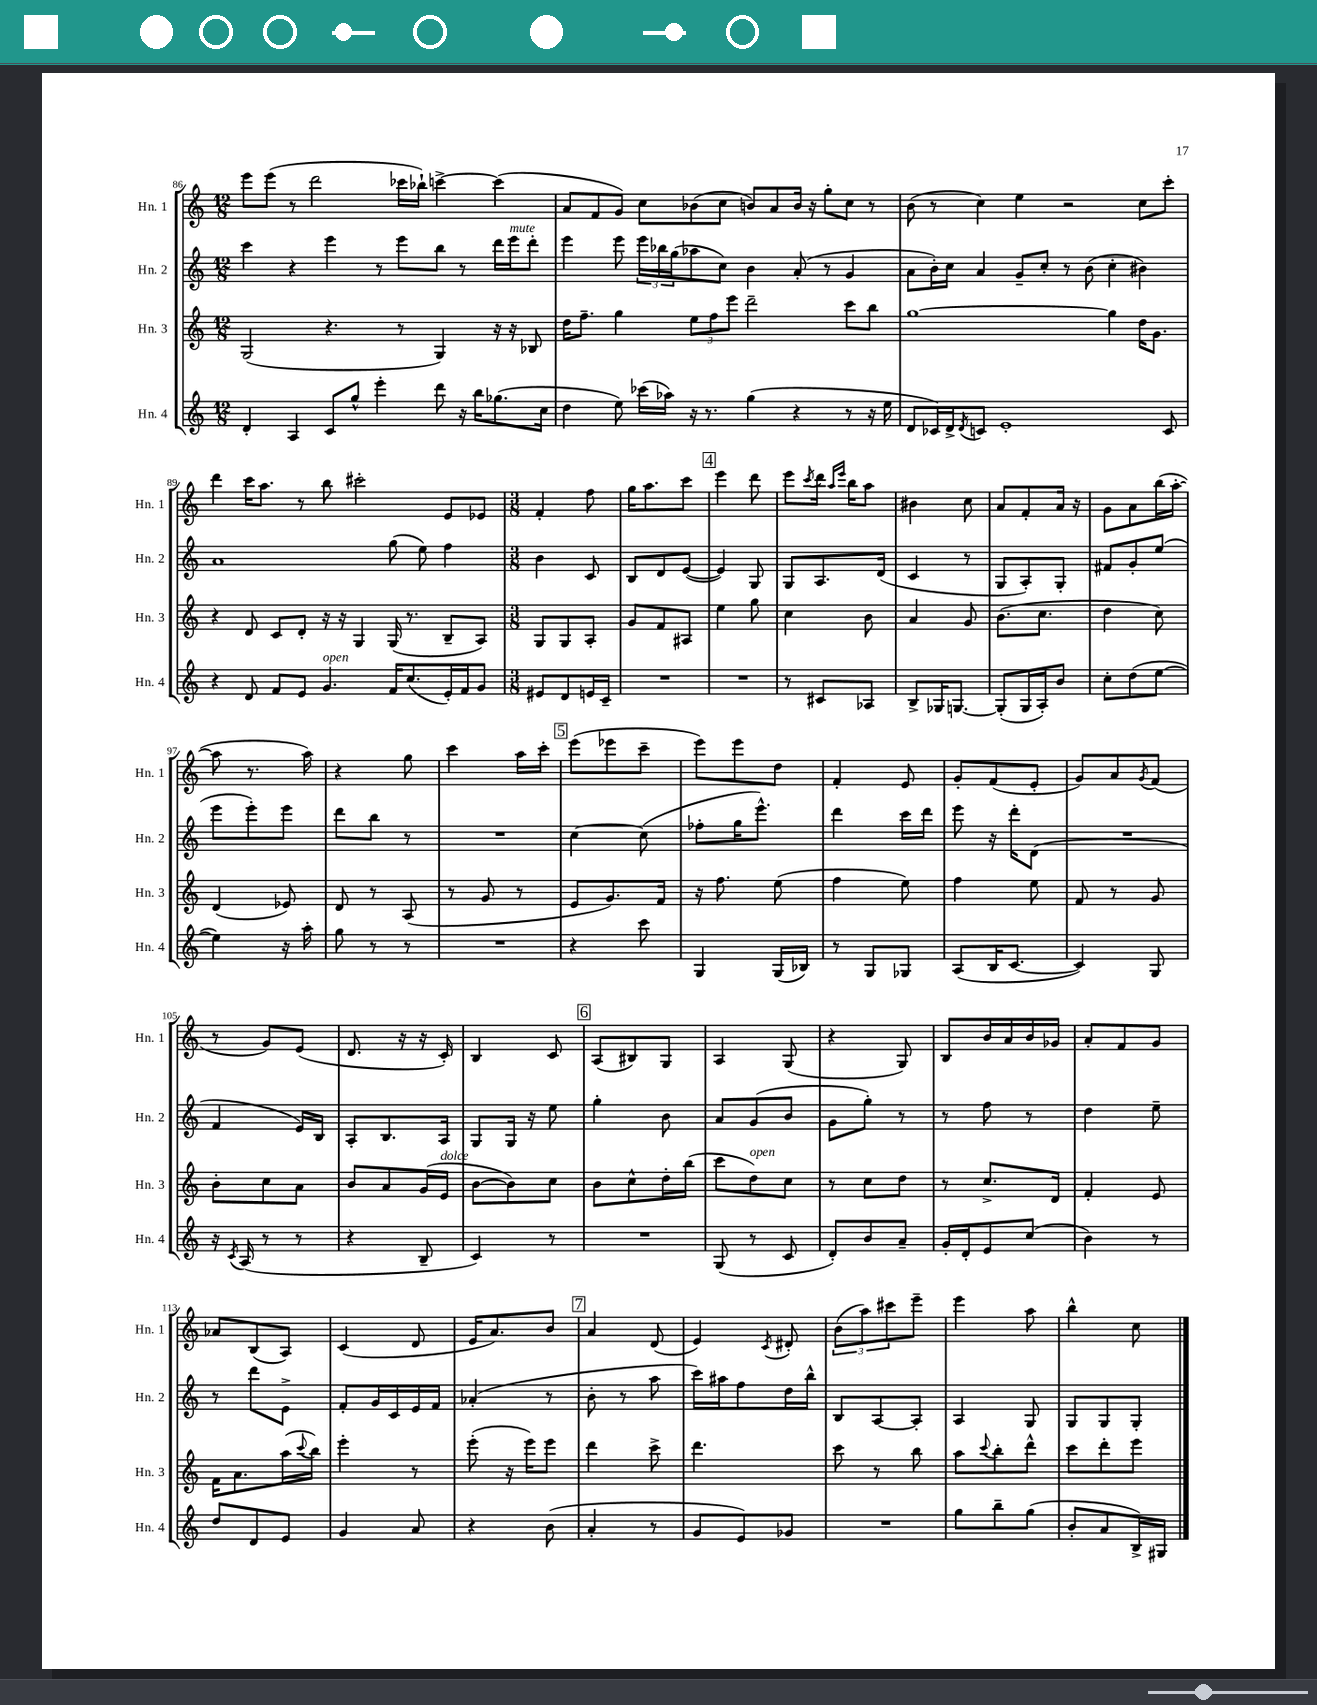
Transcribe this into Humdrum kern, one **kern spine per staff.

**kern	**kern	**kern	**kern
*part4	*part3	*part2	*part1
*staff4	*staff3	*staff2	*staff1
*I"Hn. 4	*I"Hn. 3	*I"Hn. 2	*I"Hn. 1
*I'Hn. 4	*I'Hn. 3	*I'Hn. 2	*I'Hn. 1
*clefG2	*clefG2	*clefG2	*clefG2
*k[]	*k[]	*k[]	*k[]
*M12/8	*M12/8	*M12/8	*M12/8
=86	=86	=86	=86
4d'/	(2G/	4ccc\	8eee\L
.	.	.	(8eee\J
4A/	.	4r	8r
.	.	.	2ddd\
8c/L	4.r	4eee\	.
8gg^^/J	.	.	.
4eee'\	.	8r	.
.	8r	8eee\L	16ccc-X\LL
.	.	.	16bb-X`\JJ)
8ddd\	4G/)	8bb\J	[4cccn^\
16r	.	8r	.
16bb\KL	.	.	.
(8.gg-X\	16r	16ddd\LL	(4ccc\]
!	!	!LO:TX:a:i:t=mute	!
.	16r	16eee\J	.
.	8B-X/	8ddd'\J	.
16cc\Jk	.	.	.
=87	=87	=87	=87
4dd\	16dd\KL	4eee\	8a/L
.	8.ff~\J	.	.
.	.	.	8f/
8ee\)	4gg\	8eee\	8g/J)
(16ccc-X\LL	.	24eee\LL	8cc\L
.	.	24bb-X\	.
16aa-X\JJ)	.	.	.
.	.	(24gg\J	.
16r	12ee\L	8aa-X\	(8b-X\
8.r	.	.	.
.	12ff\	.	.
.	.	8cc\J)	8cc\J
.	12eee\J	.	.
(4gg\	2ddd~\	4b\	8bn/L)
.	.	.	8a/
4r	.	(8a'/	16b/Jk
.	.	.	16r
.	.	8r	8gg'\L
8r	8ccc\L	4g/	8cc\J
16r	8bb\J	.	8r
16ee\	.	.	.
=88	=88	=88	=88
8d/L	[1gg	8a\L	(8b\
16c-X/L)	.	16b'\L)	8r
16d^/J	.	16cc\JJ	.
8qd/	.	.	.
8cn/J	.	4a/	4cc\)
1e'	.	.	.
.	.	8g~/L	4ee\
.	.	8cc'/J	.
.	.	8r	2r
.	.	(8b\	.
.	4gg\]	4cc'\	.
.	16dd\KL	4b#X\)	8cc\L
.	8.g\J	.	.
8c/	.	.	8ccc'\J
!!LO:LB:g=z
=89	=89	=89	=89
4r	4r	1a	4ddd\
8d/	8d/	.	16ccc\KL
.	.	.	8.aa\J
8f/L	8c/L	.	.
8e/J	8d'/J	.	8r
!LO:TX:a:i:t=open	!	!	!
4.g/	16r	.	8bb\
.	16r	.	.
.	4G/	.	2ccc#X'\
16f/KL	(16G/	(8gg\	.
(8.cc/	8.r	.	.
.	.	8ee\)	.
16e'/L)	8B~/L	4ff\	8e/L
16f/J	.	.	.
8g/J	8A/J)	.	8e-X/J
=90	=90	=90	=90
*M3/8	*M3/8	*M3/8	*M3/8
8e#X/L	8G/L	4b\	4f'/
8d/	8G/	.	.
16en/L	8A'/J	8c/	8ff\
16c~/JJ	.	.	.
=91	=91	=91	=91
4.r	8g/L	8B/L	16gg\KL
.	.	.	8.aa\
.	8f/	8d/	.
.	8A#X/J	([8e/J	8ccc\J
!!LO:REH:place=s1:t=4
=92	=92	=92	=92
4.r	4ee\	4e/])	4eee\
.	8gg\	8G/	8ddd\
=93	=93	=93	=93
8r	4cc\	8G/L	8eee\L
.	.	.	8qccc/
8c#X/L	.	8.A/	16ddd\Jk
.	.	.	16qqaa/LL
.	.	.	16qqeee/JJ
.	.	.	16bb\KL
8A-X/J	8b\	.	8aa\J
.	.	(16d/Jk	.
=94	=94	=94	=94
8B^/L	4a/	4c/	4b#X\
16G-X/K	.	.	.
[8.Gn/J	.	.	.
.	8g/	8r	8cc\
=95	=95	=95	=95
(8G'/L]	(8.b\L	8G/L	8a/L
16G/L	.	8A'/)	8f'/
16A'/J)	8.cc\J	.	.
8b/J	.	8G'/J	16a/Jk
.	.	.	16r
=96	=96	=96	=96
8cc'\L	4dd\	8f#X/L	8g\L
(8dd\	.	8g'/	8a\
[8ee\J	8cc\)	(8ee/J	(16bb\L
.	.	.	[16aa'\JJ
!!LO:LB:g=z
=97	=97	=97	=97
4ee\])	(4d/	8eee\L	8aa\]
.	.	8eee'\)	8.r
16r	8e-X/)	8eee\J	.
16aa'\	.	.	16aa\)
=98	=98	=98	=98
8gg\	8d/	8ddd\L	4r
8r	8r	8bb\J	.
8r	(8A/	8r	8gg\
=99	=99	=99	=99
4.r	8r	4.r	4ccc\
.	8g/	.	.
.	8r	.	16aa\LL
.	.	.	16ccc'\JJ
!!LO:REH:place=s1:t=5
=100	=100	=100	=100
4r	8e/L	[4cc\	(8eee\L
.	8.g/)	.	8eee-X\
8ccc\	.	(8cc\]	8ccc~\J
.	16f/Jk	.	.
=101	=101	=101	=101
4G/	16r	8ff-X'\L	8eee\L)
.	8.ff\	.	.
.	.	16gg\K	8eee\
.	.	8.eee^^\J)	.
(16G/LL	(8ee\	.	8dd\J
16B-X/JJ)	.	.	.
=102	=102	=102	=102
8r	4ff\	4ddd\	4f'/
8G/L	.	.	.
8G-X/J	8ee\)	16ccc\LL	8e/
.	.	16ddd\JJ	.
=103	=103	=103	=103
(8A/L	4ff\	8eee\	8g'/L
16B/K	.	16r	(8f/
[8.c/J	.	16ddd'\KL	.
.	8ee\	(8d\J	8e'/J
=104	=104	=104	=104
4c/])	8f/	4.r	8g/L)
.	8r	.	8a/
.	.	.	8qg/
8G/	8g/	.	(8f/J
!!LO:LB:g=z
=105	=105	=105	=105
16r	8b'\L	4f/	8r
8qc/	.	.	.
(16A/	.	.	.
8r	8cc\	.	8g/L)
8r	8a\J	16e/LL)	(8e/J
.	.	16B/JJ	.
=106	=106	=106	=106
4r	8b/L	8A'/L	8.d/
.	8a/	8.B/	.
.	.	.	16r
8B~/	(16g/L	.	16r
!	!LO:TX:a:i:t=dolce	!	!
.	16e/JJ	16A/Jk	16c'/)
=107	=107	=107	=107
4c/)	[8b\L	8G/L	4B/
.	8b\])	16G/Jk	.
.	.	16r	.
8r	8cc\J	8ee\	8c/
!!LO:REH:place=s1:t=6
=108	=108	=108	=108
4.r	8b\L	4gg'\	(8A/L
.	8cc^^\	.	8B#X/)
.	16dd'\L	8b\	8G/J
.	(16bb\JJ	.	.
=109	=109	=109	=109
(8G/	8ccc\L	8a/L	4A/
!	!LO:TX:a:i:t=open	!	!
8r	8dd\)	(8g/	.
8c/	8cc\J	8b/J	(8G/
=110	=110	=110	=110
8d'/L)	8r	8g\L	4r
8b/	8cc\L	8gg'\J)	.
8a~/J	8dd\J	8r	8G/)
=111	=111	=111	=111
16g'/LL	8r	8r	8B/L
16d'/J	.	.	.
8e/	8.cc^/L	8ff\	16b/L
.	.	.	16a/
(8cc/J	.	8r	16b/
.	16d/Jk	.	16g-X/JJ
=112	=112	=112	=112
4b\)	4f'/	4dd\	8a'/L
.	.	.	8f/
8r	8e/	8ee~\	8g/J
!!LO:LB:g=z
=113	=113	=113	=113
8dd/L	16f\KL	8r	8a-X/L
.	8.a\	.	.
8d/	.	8ddd\L	(8B/
8e/J	(16aa\L	8e^\J	8A/J)
.	8qqccc/	.	.
.	16bb\JJ)	.	.
=114	=114	=114	=114
4g/	4eee'\	8f'/L	(4c/
.	.	16g/L	.
.	.	16c/	.
8a/	8r	16e/	8d/
.	.	16f/JJ	.
=115	=115	=115	=115
4r	(8eee'\	(4a-X'/	16e/KL
.	.	.	8.a/)
.	16r	.	.
.	16eee\KL)	.	.
(8b\	8eee\J	8r	8b/J
!!LO:REH:place=s1:t=7
=116	=116	=116	=116
4a'/	4ddd\	8b'\	4a/
.	.	8r	.
8r	8ccc^\	8aa\	(8d/
=117	=117	=117	=117
8g/L	4.ddd\	16ccc\LL)	4e/)
.	.	16aa#X\J	.
8e/)	.	8ff\	.
.	.	.	8qc/
8g-X/J	.	16dd\L	8d#X'/
.	.	16bb^^\JJ	.
=118	=118	=118	=118
4.r	8ccc\	8B/L	(12b\L
.	.	.	12aa\)
.	8r	[8A/	.
.	.	.	12ccc#X\
.	8bb\	8A'/J]	8eee~\J
=119	=119	=119	=119
8gg\L	8aa\L	4A/	4eee\
.	8qqccc/	.	.
8bb~\	8bb'\	.	.
(8gg\J	8ddd^^\J	8G/	8aa\
=120	=120	=120	=120
8b'/L	8ccc\L	8G/L	4bb^^\
8a/	8ddd'\	8G/	.
16B^/L)	8eee\J	8G'/J	8cc\
16G#X/JJ	.	.	.
==	==	==	==
*-	*-	*-	*-
